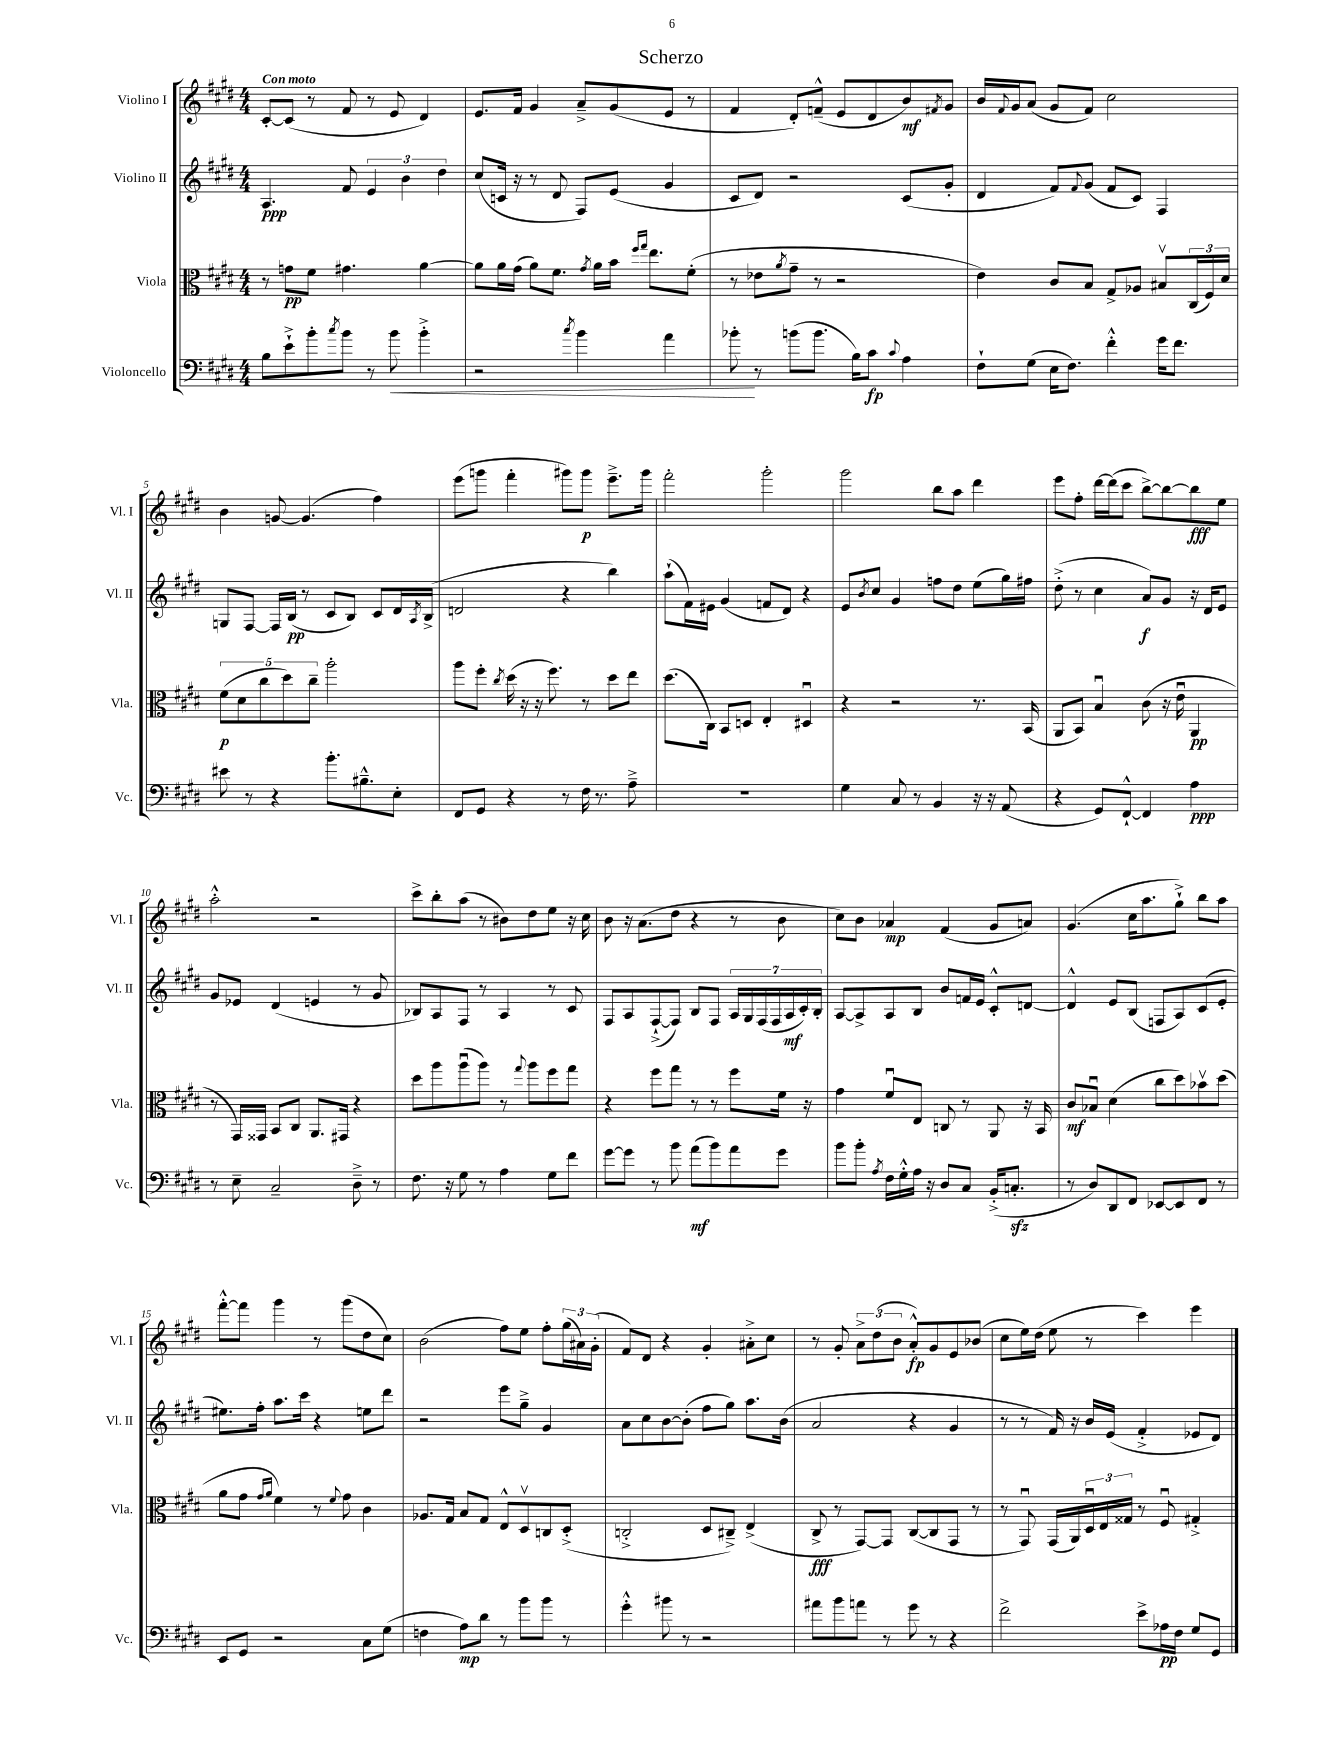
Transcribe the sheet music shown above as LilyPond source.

\header { title = "Scherzo" }
<<
\new StaffGroup <<
\new Staff = "s0" \with { instrumentName = "Violino I" shortInstrumentName = "Vl. I" } {
    \clef treble \key e \major \numericTimeSignature \time 4/4 \tempo "Con moto"
    cis'8~-. cis'8( r8 fis'8 r8 e'8 dis'4) |
    e'8. fis'16 gis'4 a'8---> gis'8( e'8 r8 |
    fis'4 dis'8-.) f'8---^( e'8 dis'8 b'8\mf) \acciaccatura { fis'8 } gis'8 |
    b'16 \appoggiatura { fis'8 } gis'16 a'8( gis'8 fis'8) cis''2 |
    b'4 g'8~ g'4.( fis''4) |
    e'''8( g'''8 fis'''4-. gis'''8) gis'''8\p e'''8.---> gis'''16 |
    fis'''2-. gis'''2-. |
    gis'''2 b''8 a''8 dis'''4 |
    e'''8 fis''8-. dis'''16~ dis'''16( cis'''8 b''8~->) b''8~ b''8\fff e''8 |
    a''2-.-^ r2 |
    cis'''8-> b''8-. a''8( r8 bis'8) dis''8 e''8 r16 cis''16 |
    b'8 r16 a'8.( dis''8 r4 r8 b'8 |
    cis''8) b'8 aes'4\mp fis'4( gis'8 a'8) |
    gis'4.( cis''16 a''8. gis''8-!->) b''8 a''8 |
    fis'''8~-.-^ fis'''8 gis'''4 r8 gis'''8( dis''8 cis''8) |
    b'2( fis''8) e''8 fis''8-. \tuplet 3/2 { gis''16( ais'16) gis'16-.( } |
    fis'8) dis'8 r4 gis'4-. ais'8-.-> cis''8 |
    r8 gis'8-. \tuplet 3/2 { a'8-> dis''8( b'8 } a'8-.-^\fp) gis'8 e'8 bes'8( |
    cis''8 e''16) dis''16( e''8 r8 cis'''4) e'''4 \bar "|." |
}
\new Staff = "s1" \with { instrumentName = "Violino II" shortInstrumentName = "Vl. II" } {
    \clef treble \key e \major \numericTimeSignature \time 4/4
    a4.\ppp fis'8 \tuplet 3/2 { e'4 b'4 dis''4 } |
    cis''8( c'16 r16 r8 dis'8 fis8) e'8( gis'4 |
    cis'8 dis'8) r2 cis'8( gis'8-. |
    dis'4 fis'8) \appoggiatura { fis'8 } gis'8( fis'8 cis'8) fis4 |
    g8 fis8~ fis16 b16\pp( r8 cis'8 b8) cis'8 dis'16 \acciaccatura { a8 } b16->( |
    d'2 r4 b''4) |
    a''8-!( fis'16) eis'16 gis'4( f'8 dis'8) r4 |
    e'8 \acciaccatura { b'8 } cis''8 gis'4 f''8 dis''8 e''8( gis''16) fis''16 |
    dis''8-.->( r8 cis''4 a'8\f) gis'8 r16 dis'16 e'8 |
    gis'8 ees'8 dis'4( e'4 r8 gis'8 |
    bes8) a8 fis8 r8 a4 r8 cis'8 |
    fis8 a8 fis8~-!->( fis8) b8 fis8 \tuplet 7/4 { a16 gis16 fis16( fis16 a16\mf cis'16-.) b16-. } |
    a8~ a8-> a8 b8 b'8 f'16 e'16 cis'8-.-^ d'8~ |
    d'4-^ e'8 b8( f8 a8) cis'8( e'8-. |
    eis''8.) fis''16-. a''8. cis'''16 r4 e''8 dis'''8 |
    r2 e'''8 gis''8---> gis'4 |
    a'8 cis''8 b'8~ b'8-.( fis''8 gis''8) a''8. b'16( |
    a'2 r4 gis'4 |
    r8 r8 fis'16) r16 b'16 e'16( fis'4-.-> ees'8 dis'8) \bar "|." |
}
\new Staff = "s2" \with { instrumentName = "Viola" shortInstrumentName = "Vla." } {
    \clef alto \key e \major \numericTimeSignature \time 4/4
    r8 g'8\pp fis'8 gis'4. a'4~ |
    a'8 a'16 gis'16( a'8) fis'8. \acciaccatura { gis'8 } a'16 b'16 \grace { fis''16 gis''16 } e''8. fis'8-.( |
    r8 ees'8 \acciaccatura { a'8 } gis'8-- r8 r2 |
    e'4) cis'8 b8 gis8-> aes8 bis8\upbow \tuplet 3/2 { cis16( fis16) dis'16 } |
    \tuplet 5/4 { fis'8\p( dis'8 cis''8 dis''8) cis''8-- } a''2-. |
    a''8 fis''8-. \acciaccatura { cis''8 } dis''16( r16 r16 fis''8.) r8 dis''8 e''8 |
    dis''8.( cis16) b,8 d8 e4-. dis4\downbow |
    r4 r2 r8. b,16( |
    a,8 b,8) b4\downbow cis'8( r16 e'16\downbow a,4\pp |
    r8 gis,16) gisis,16 b,8 cis8 a,8. gis,16 r4 |
    dis''8 a''8 a''8\downbow( a''8) r8 \appoggiatura { gis''8 } a''8 fis''8 gis''8 |
    r4 fis''8 gis''8 r8 r8 fis''8 fis'16 r16 |
    gis'4 fis'8\downbow e8 c8 r8 a,8 r16 b,16 |
    cis'8\mf bes8\downbow dis'4( cis''8 dis''8) bes'8\upbow dis''8( |
    a'8 gis'8 \grace { gis'16 a'16 } fis'4) r8 \appoggiatura { fis'8 } gis'8 cis'4 |
    aes8. gis16 b8 gis8 e8-^ dis8\upbow c8 dis8-.->( |
    c2-.-> dis8 cis8--->) e4->( |
    cis8->\fff r8 gis,8~) gis,8 cis8~( cis8 gis,8 r8 |
    r8 gis,8\downbow) gis,16( a,16) \tuplet 3/2 { dis16\downbow e16 gisis16 } r8 fis8\downbow gis4-.-> \bar "|." |
}
\new Staff = "s3" \with { instrumentName = "Violoncello" shortInstrumentName = "Vc." } {
    \clef bass \key e \major \numericTimeSignature \time 4/4
    b8 e'8-!-> b'8-. \acciaccatura { cis''8 } b'8 r8 b'8\< b'4-.-> |
    r2 \acciaccatura { cis''8 } b'4 a'4 |
    bes'8-.\! r8 b'8( b'8. b16) cis'8\fp \appoggiatura { cis'8 } a4 |
    fis8-! gis8( e16 fis8.) fis'4-.-^ gis'16 fis'8. |
    eis'8 r8 r4 b'8.-. bis8.---^ e8-. |
    fis,8 gis,8 r4 r8 fis16 r8. a8---> |
    R1 |
    gis4 cis8 r8 b,4 r16 r16 a,8( |
    r4 gis,8) fis,8~-!-^ fis,4 a4\ppp |
    r8 e8-- cis2-- dis8---> r8 |
    fis8. r16 gis8 r8 a4 gis8 fis'8 |
    gis'8~ gis'8 r8 b'8 a'8\mf( b'8) a'8 gis'8 |
    b'8 b'8-. \acciaccatura { a8 } fis16 gis16-.-^ a16 r16 dis8 cis8 b,16-.->( c8.-.\sfz |
    r8 dis8) dis,8 fis,8 ees,8~ ees,8 fis,8 r8 |
    e,8 gis,8 r2 cis8 gis8( |
    f4 a8\mp) dis'8 r8 b'8 b'8 r8 |
    gis'4-.-^ bis'8 r8 r2 |
    ais'8 b'8 a'8 r8 gis'8 r8 r4 |
    fis'2-> e'8-> aes16\pp fis16 gis8 gis,8 \bar "|." |
}
>>
>>
